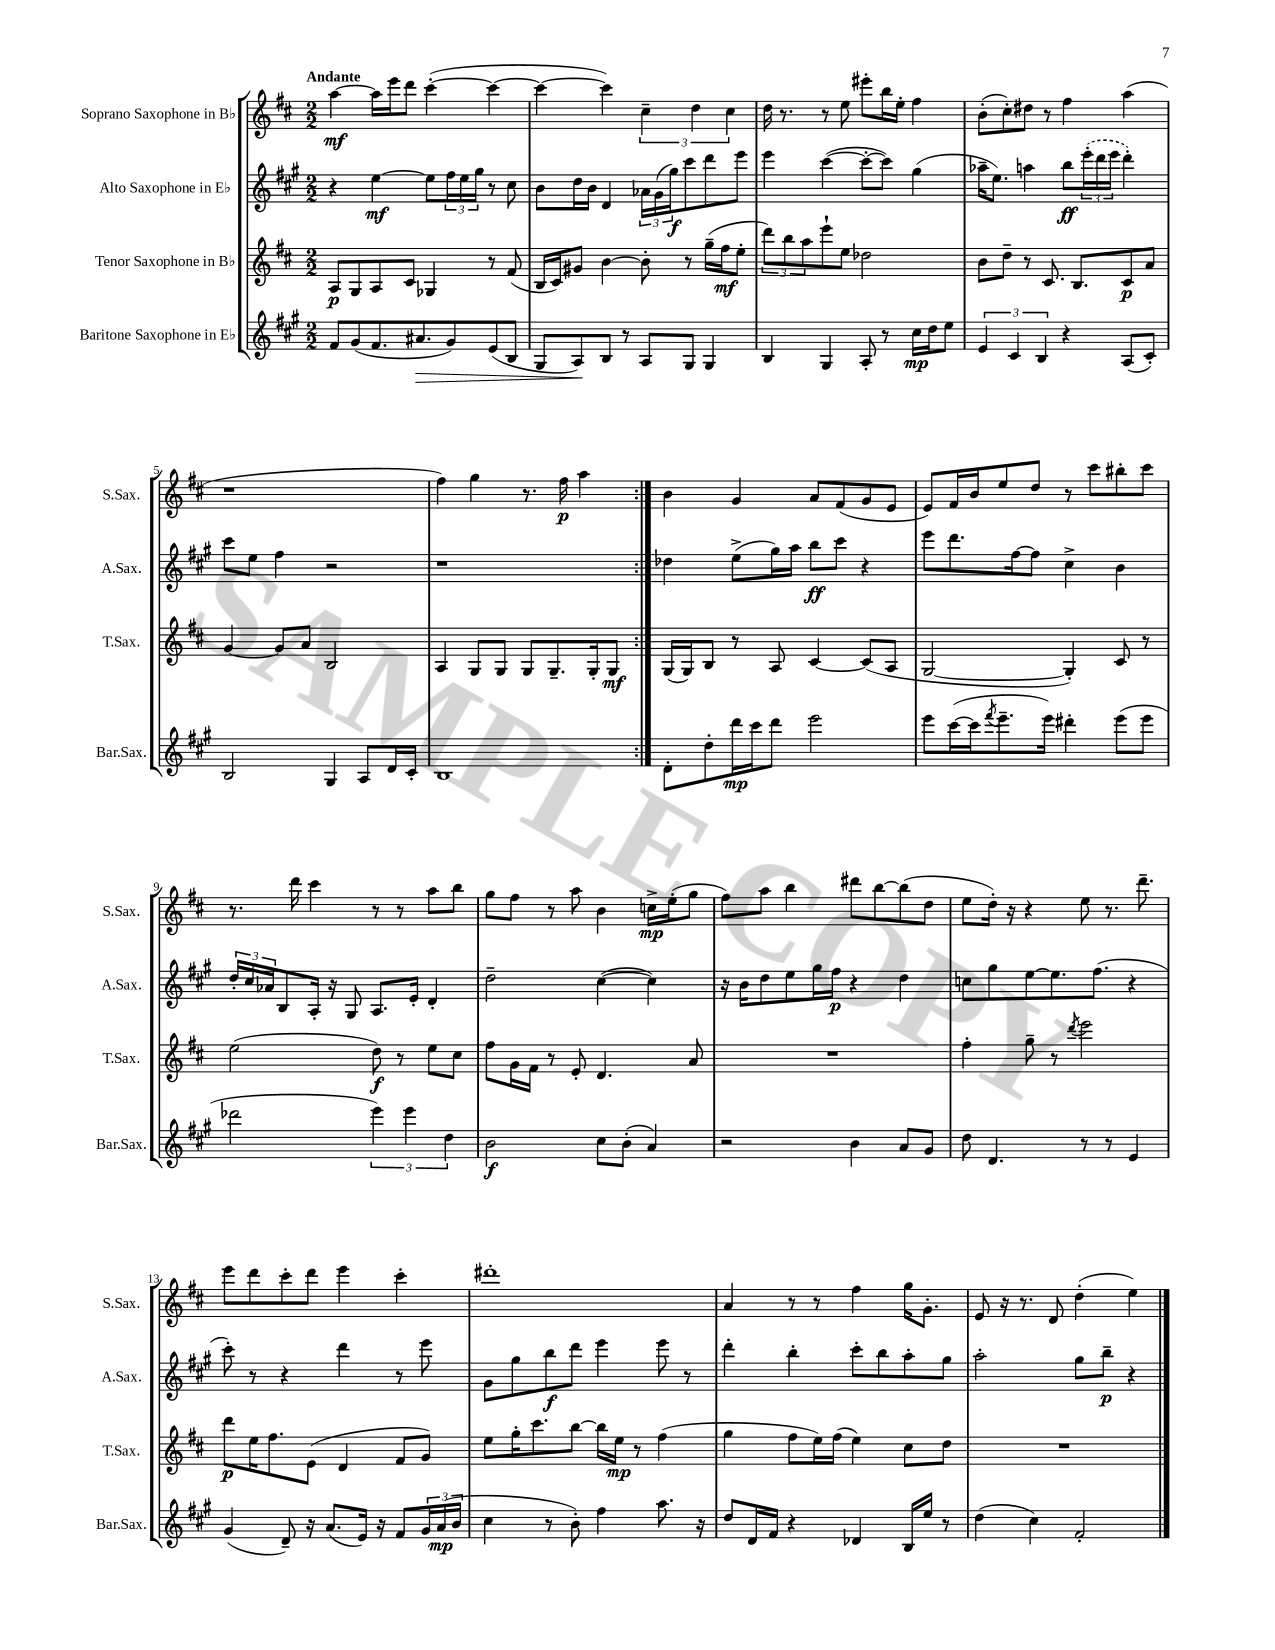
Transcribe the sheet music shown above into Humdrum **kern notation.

**kern	**dynam	**kern	**dynam	**kern	**dynam	**kern	**dynam
*part4	*part4	*part3	*part3	*part2	*part2	*part1	*part1
*staff4	*staff4	*staff3	*staff3	*staff2	*staff2	*staff1	*staff1
*I"Baritone Saxophone in E♭	*	*I"Tenor Saxophone in B♭	*	*I"Alto Saxophone in E♭	*	*I"Soprano Saxophone in B♭	*
*I'Bar.Sax.	*	*I'T.Sax.	*	*I'A.Sax.	*	*I'S.Sax.	*
*clefG2	*	*clefG2	*	*clefG2	*	*clefG2	*
*k[f#c#g#]	*	*k[f#c#]	*	*k[f#c#g#]	*	*k[f#c#]	*
*M2/2	*	*M2/2	*	*M2/2	*	*M2/2	*
=1	=1	=1	=1	=1	=1	=1	=1
!	!	!	!	!	!	!LO:TX:a:B:t=Andante	!
8f#/L	.	8A/L	p	4r	.	[4aa\	mf
(8g#/	.	8G/	.	.	.	.	.
8.f#/	.	8A/	.	[4ee\	mf	16aa\LL]	.
.	.	.	.	.	.	16eee\J	.
.	.	8c#/J	.	.	.	8ddd\J	.
!	!LO:HP:b	!	!	!	!	!	!
8.a#X/	>	.	.	.	.	.	.
.	.	4G-X/	.	8ee\L]	.	([4ccc#'\	.
8g#/)	.	.	.	24ff#\L	.	.	.
.	.	.	.	24ee\	.	.	.
.	.	.	.	24gg#\JJ	.	.	.
(8e/	.	8r	.	8r	.	4ccc#\_	.
8B/J	.	(8f#/	.	8cc#\	.	.	.
=2	=2	=2	=2	=2	=2	=2	=2
8G#/L	.	16B/LL	.	8b\L	.	4ccc#\_	.
.	.	16c#/J)	.	.	.	.	.
8A/)	.	8g#X/J	.	16dd\L	.	.	.
.	.	.	.	16b\JJ	.	.	.
8B/J	]	[4b\	.	4d/	.	4ccc#\])	.
8r	.	.	.	.	.	.	.
8A/L	.	8b'\]	.	24a-X\LL	.	6cc#~\	.
.	.	.	.	(24g#\	.	.	.
.	.	.	.	24gg#\J)	f	.	.
8G#/J	.	8r	.	8ccc#\	.	.	.
.	.	.	.	.	.	6dd\	.
4G#/	.	(16gg~\LL	.	8ddd\	.	.	.
.	.	16ff#\J	mf	.	.	.	.
.	.	.	.	.	.	6cc#\	.
.	.	8ee'\J	.	8eee\J	.	.	.
=3	=3	=3	=3	=3	=3	=3	=3
4B/	.	12ddd\L)	.	4eee\	.	16dd\	.
.	.	.	.	.	.	8.r	.
.	.	12bb\	.	.	.	.	.
.	.	12aa\	.	.	.	.	.
4G#/	.	8eee`\	.	([4ccc#\	.	8r	.
.	.	8ee\J	.	.	.	8ee\	.
8A'/	.	2dd-X\	.	8ccc#'\L_	.	8eee#X'\L	.
8r	.	.	.	8ccc#\J])	.	16bb\L	.
.	.	.	.	.	.	16ee'\JJ	.
16cc#\LL	mp	.	.	(4gg#\	.	4ff#\	.
16dd\J	.	.	.	.	.	.	.
8ee\J	.	.	.	.	.	.	.
=4	=4	=4	=4	=4	=4	=4	=4
6e/	.	8b\L	.	16aa-X~\KL	.	(8b'\L	.
.	.	.	.	8.ee\J)	.	.	.
.	.	8dd~\J	.	.	.	8cc#'\)	.
6c#/	.	.	.	.	.	.	.
.	.	8r	.	4aan\	.	8dd#X\J	.
6B/	.	.	.	.	.	.	.
.	.	8.c#/	.	.	.	8r	.
4r	.	.	.	8bb\L	ff	4ff#\	.
.	.	8.B/L	.	.	.	.	.
.	.	.	.	(24eee'\L	.	.	.
.	.	.	.	24ddd\	.	.	.
.	.	.	.	24eee\JJ	.	.	.
(8A/L	.	8c#/	p	4ddd'\)	.	(4aa\	.
8c#'/J)	.	8a/J	.	.	.	.	.
!!LO:LB:g=z
=5	=5	=5	=5	=5	=5	=5	=5
2B/	.	[4g/	.	8ccc#\L	.	1r	.
.	.	.	.	8ee\J	.	.	.
.	.	8g/L]	.	4ff#\	.	.	.
.	.	8a/J	.	.	.	.	.
4G#/	.	2B/	.	2r	.	.	.
8A/L	.	.	.	.	.	.	.
16d/L	.	.	.	.	.	.	.
16c#'/JJ	.	.	.	.	.	.	.
=6	=6	=6	=6	=6	=6	=6	=6
1B	.	4A/	.	1r	.	4ff#\)	.
.	.	8G/L	.	.	.	4gg\	.
.	.	8G/J	.	.	.	.	.
.	.	8G/L	.	.	.	8.r	.
.	.	8.G~/	.	.	.	.	.
.	.	.	.	.	.	16ff#\	p
.	.	.	.	.	.	4aa\	.
.	.	16G'/k	.	.	.	.	.
.	.	8G/J	mf	.	.	.	.
=7:|!	=7:|!	=7:|!	=7:|!	=7:|!	=7:|!	=7:|!	=7:|!
8d'\L	.	(16G/LL	.	4dd-X\	.	4b\	.
.	.	16G/J)	.	.	.	.	.
8dd'\	.	8B/J	.	.	.	.	.
16ddd\L	mp	8r	.	(8ee^\L	.	4g/	.
16ccc#\J	.	.	.	.	.	.	.
8ddd\J	.	8A/	.	16gg#\L)	.	.	.
.	.	.	.	16aa\JJ	.	.	.
2eee\	.	[4c#/	.	8bb\L	ff	8a/L	.
.	.	.	.	8ccc#\J	.	(8f#/	.
.	.	(8c#/L]	.	4r	.	8g/	.
.	.	8A/J	.	.	.	8e/J	.
=8	=8	=8	=8	=8	=8	=8	=8
8eee\L	.	[2G/	.	8eee\L	.	8e/L)	.
([16ccc#\L	.	.	.	8.ddd\	.	16f#/L	.
16ccc#\J]	.	.	.	.	.	16b/J	.
8qfff#/	.	.	.	.	.	.	.
8.eee~\	.	.	.	.	.	8ee/	.
.	.	.	.	[16ff#\k	.	.	.
.	.	.	.	8ff#\J]	.	8dd/J	.
16eee\Jk)	.	.	.	.	.	.	.
4ddd#X'\	.	4G'/])	.	4cc#^\	.	8r	.
.	.	.	.	.	.	8ccc#\L	.
(8eee\L	.	8c#/	.	4b\	.	8bb#X'\	.
8eee\J	.	8r	.	.	.	8ccc#\J	.
!!LO:LB:g=z
=9	=9	=9	=9	=9	=9	=9	=9
2ddd-X\	.	(2ee\	.	24dd'/LL	.	8.r	.
.	.	.	.	24cc#/	.	.	.
.	.	.	.	24a-X/J	.	.	.
.	.	.	.	8B/	.	.	.
.	.	.	.	.	.	16ddd\	.
.	.	.	.	16A'/Jk	.	4ccc#\	.
.	.	.	.	16r	.	.	.
.	.	.	.	8G#/	.	.	.
6eee\)	.	8dd\)	f	8.A/L	.	8r	.
.	.	8r	.	.	.	8r	.
6eee\	.	.	.	.	.	.	.
.	.	.	.	16e'/Jk	.	.	.
.	.	8ee\L	.	4d'/	.	8aa\L	.
6dd\	.	.	.	.	.	.	.
.	.	8cc#\J	.	.	.	8bb\J	.
=10	=10	=10	=10	=10	=10	=10	=10
2b\	f	8ff#\L	.	2dd~\	.	8gg\L	.
.	.	16g\L	.	.	.	8ff#\J	.
.	.	16f#\JJ	.	.	.	.	.
.	.	8r	.	.	.	8r	.
.	.	8e'/	.	.	.	8aa\	.
8cc#\L	.	4.d/	.	([4cc#\	.	4b\	.
(8b'\J	.	.	.	.	.	.	.
4a/)	.	.	.	4cc#\])	.	16ccn^\LL	mp
.	.	.	.	.	.	(16ee'\J	.
.	.	8a/	.	.	.	8gg\J	.
=11	=11	=11	=11	=11	=11	=11	=11
2r	.	1r	.	16r	.	8ff#\L)	.
.	.	.	.	16b\KL	.	.	.
.	.	.	.	8dd\	.	8aa\J	.
.	.	.	.	8ee\	.	4bb\	.
.	.	.	.	16gg#\L	.	.	.
.	.	.	.	16ff#\JJ	p	.	.
4b\	.	.	.	4r	.	8ddd#X\L	.
.	.	.	.	.	.	[8bb\	.
8a/L	.	.	.	4dd\	.	(8bb\]	.
8g#/J	.	.	.	.	.	8dd\J	.
=12	=12	=12	=12	=12	=12	=12	=12
8dd\	.	4ff#'\	.	8ccn\L	.	8ee\L	.
4.d/	.	.	.	8gg#\	.	16dd'\Jk)	.
.	.	.	.	.	.	16r	.
.	.	8gg~\	.	[8ee\	.	4r	.
.	.	8r	.	8.ee\]	.	.	.
.	.	8qddd/	.	.	.	.	.
8r	.	2eee\	.	.	.	8ee\	.
.	.	.	.	(8.ff#\J	.	.	.
8r	.	.	.	.	.	8.r	.
4e/	.	.	.	4r	.	.	.
.	.	.	.	.	.	8.ddd~\	.
!!LO:LB:g=z
=13	=13	=13	=13	=13	=13	=13	=13
(4g#/	.	8ddd\L	p	8ccc#'\)	.	8eee\L	.
.	.	16ee\K	.	8r	.	8ddd\	.
.	.	8.ff#\	.	.	.	.	.
8d~/)	.	.	.	4r	.	8ccc#'\	.
16r	.	(8e\J	.	.	.	8ddd\J	.
(8.a/L	.	.	.	.	.	.	.
.	.	4d/	.	4ddd\	.	4eee\	.
16e/Jk)	.	.	.	.	.	.	.
16r	.	.	.	.	.	.	.
8f#/L	.	8f#/L	.	8r	.	4ccc#'\	.
24g#/L	.	8g/J)	.	8eee\	.	.	.
(24a/	mp	.	.	.	.	.	.
24b/JJ	.	.	.	.	.	.	.
=14	=14	=14	=14	=14	=14	=14	=14
4cc#\	.	8ee\L	.	8g#\L	.	1ddd#X'	.
.	.	16gg'\K	.	8gg#\	.	.	.
.	.	8.ccc#\	.	.	.	.	.
8r	.	.	.	8bb\	f	.	.
8b'\)	.	[8bb\J	.	8ddd\J	.	.	.
4ff#\	.	16bb\LL]	.	4eee\	.	.	.
.	.	16ee\JJ	mp	.	.	.	.
.	.	8r	.	.	.	.	.
8.aa\	.	(4ff#\	.	8eee\	.	.	.
.	.	.	.	8r	.	.	.
16r	.	.	.	.	.	.	.
=15	=15	=15	=15	=15	=15	=15	=15
8dd/L	.	4gg\	.	4ddd'\	.	4a/	.
16d/L	.	.	.	.	.	.	.
16f#/JJ	.	.	.	.	.	.	.
4r	.	8ff#\L	.	4bb'\	.	8r	.
.	.	16ee\L)	.	.	.	8r	.
.	.	(16ff#\JJ	.	.	.	.	.
4d-X/	.	4ee\)	.	8ccc#'\L	.	4ff#\	.
.	.	.	.	8bb\	.	.	.
16B/LL	.	8cc#\L	.	8aa'\	.	16gg\KL	.
16ee/JJ	.	.	.	.	.	8.g'\J	.
8r	.	8dd\J	.	8gg#\J	.	.	.
=16	=16	=16	=16	=16	=16	=16	=16
(4dd\	.	1r	.	2aa'\	.	8e/	.
.	.	.	.	.	.	16r	.
.	.	.	.	.	.	8.r	.
4cc#\)	.	.	.	.	.	.	.
.	.	.	.	.	.	8d/	.
2f#'/	.	.	.	8gg#\L	.	(4dd'\	.
.	.	.	.	8bb~\J	p	.	.
.	.	.	.	4r	.	4ee\)	.
==	==	==	==	==	==	==	==
*-	*-	*-	*-	*-	*-	*-	*-
